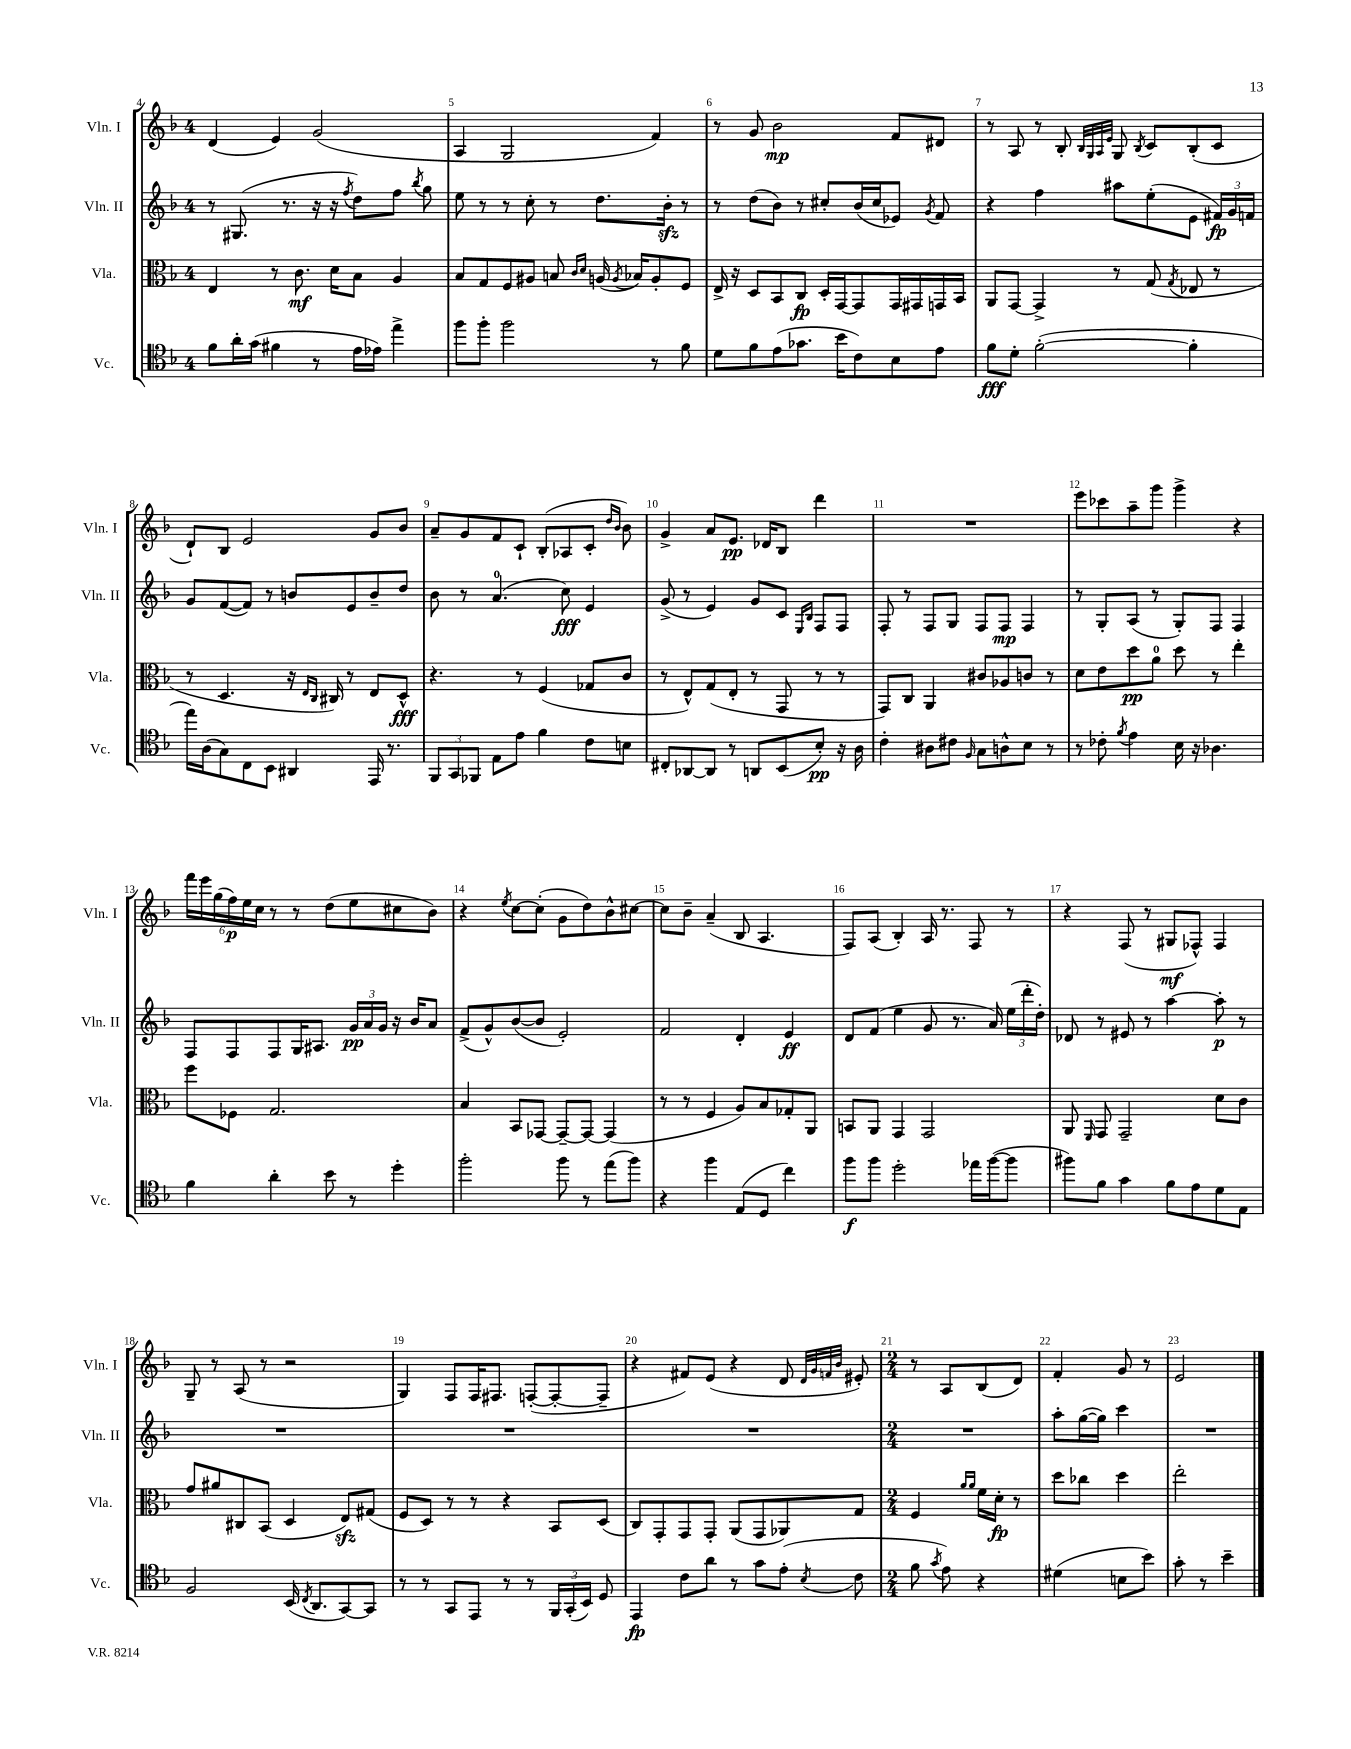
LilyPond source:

<<
\new StaffGroup <<
\new Staff = "s0" \with { instrumentName = "Vln. I" shortInstrumentName = "Vln. I" } {
    \clef treble \key f \major \once \override Staff.TimeSignature.style = #'single-digit \time 4/4
    \autoBeamOff d'4( e'4) g'2( |
    a4 g2 f'4) |
    r8 g'8 bes'2\mp f'8[ dis'8] |
    r8 a8 r8 bes8-. \grace { bes32[ g32 a32 e'32] } g8 \acciaccatura { bes8 } c'8[ bes8-.( c'8] |
    d'8[-!) bes8] e'2 g'8[ bes'8] |
    a'8[-- g'8 f'8 c'8]-! bes8[-.( aes8 c'8]-. \grace { d''16[ bes'16] } bes'8) |
    g'4-> a'8[ e'8.]\pp des'16[ bes8] d'''4 |
    R1 |
    e'''8[ ces'''8 a''8-- g'''8] g'''4-> r4 |
    \tuplet 6/4 { f'''16[ e'''16 g''16( f''16\p) e''16 c''16] } r8 r8 d''8[( e''8 cis''8 bes'8]) |
    r4 \acciaccatura { e''8 } c''8[~ c''8]-.( g'8[ d''8) bes'8-^ cis''8]~ |
    cis''8[ bes'8]-- a'4--( bes8 a4. |
    f8[) a8]( bes4-.) a16 r8. f8 r8 |
    r4 f8( r8 gis8[\mf fes8]-^) fes4 |
    g8-- r8 a8( r8 r2 |
    g4) f8[ f16 fis8.] f8[~-.( f8~-. f8]-- |
    r4 fis'8[) e'8]( r4 d'8 \grace { d'32[ g'32 f'32 bes'32] } eis'8-.) |
    \numericTimeSignature \time 2/4 r8 a8[ bes8( d'8]) |
    f'4-. g'8 r8 |
    e'2 \bar "|." |
}
\new Staff = "s1" \with { instrumentName = "Vln. II" shortInstrumentName = "Vln. II" } {
    \clef treble \key f \major \once \override Staff.TimeSignature.style = #'single-digit \time 4/4
    \autoBeamOff r8 gis8.( r8. r16 r16 \acciaccatura { f''8 } d''8[) f''8] \acciaccatura { bes''8 } g''8 |
    e''8 r8 r8 c''8-. r8 d''8.[ bes'16]-.\sfz r8 |
    r8 d''8[( bes'8]) r8 cis''8[-. bes'16( cis''16 ees'8]) \acciaccatura { g'8 } f'8 |
    r4 f''4 ais''8[ e''8-.( e'8] \tuplet 3/2 { fis'16[\fp) g'16 f'16] } |
    g'8[ f'8~( f'8]) r8 b'8[ e'8 b'8-- d''8] |
    bes'8 r8 a'4.-0( c''8\fff) e'4 |
    g'8->( r8 e'4) g'8[ c'8] \grace { e16[ bes16] } f8[ f8] |
    f8-. r8 f8[ g8] f8[ f8]\mp f4 |
    r8 g8[-. a8]( r8 g8[-.) f8] f4 |
    f8[ f8 f8 g16 ais8.] \tuplet 3/2 { g'16[\pp a'16 g'16] } r16 bes'16[ a'8] |
    f'8[->( g'8-^) bes'8~( bes'8] e'2-.) |
    f'2 d'4-. e'4\ff |
    d'8[ f'8]( e''4 g'8 r8. a'16) \tuplet 3/2 { e''16[( d'''16-. d''16]-.) } |
    des'8 r8 eis'8 r8 a''4~ a''8-.\p r8 |
    R1 |
    R1 |
    R1 |
    \numericTimeSignature \time 2/4 R2 |
    a''8[-. g''16~( g''16]) c'''4 |
    R2 \bar "|." |
}
\new Staff = "s2" \with { instrumentName = "Vla." shortInstrumentName = "Vla." } {
    \clef alto \key f \major \once \override Staff.TimeSignature.style = #'single-digit \time 4/4
    \autoBeamOff e4 r8 c'8.\mf d'16[ bes8] a4 |
    bes8[ g8 f8 ais8] b8 \grace { c'16[ d'16] } a16( \acciaccatura { a8 } bes16[) a8-. f8] |
    e16-> r16 d8[ bes,8 c8]\fp d16[-. g,16~ g,8 g,16 gis,16 g,16 bes,16] |
    a,8[ g,8]~ g,4-> r8 g8( \acciaccatura { g8 } ees8 r8 |
    r8 d4. r16 \grace { e16[ c16] } cis16) r8 e8[ d8]-^\fff |
    r4. r8 f4( ges8[ c'8] |
    r8 e8[-^) g8( e8]-. r8 g,8 r8 r8 |
    g,8[) c8] a,4 cis'8[ aes8 c'8] r8 |
    d'8[ e'8 d''8\pp a'8]-0 d''8 r8 e''4-. |
    f''8[ fes8] g2. |
    bes4 bes,8[ ges,8]~ ges,8[~-- ges,8]~ ges,4( |
    r8 r8 f4 a8[) bes8 ges8-. a,8] |
    b,8[ a,8] g,4 g,2 |
    a,8 \grace { f,16 } g,8 g,2-- d'8[ c'8] |
    g'8[ ais'8 cis8 bes,8]( d4 e8[\sfz) gis8]( |
    f8[ d8]) r8 r8 r4 bes,8[ d8]( |
    c8[) g,8-. g,8 g,8]-. a,8[( g,8 aes,8) g8] |
    \numericTimeSignature \time 2/4 f4 \grace { a'16[ a'16] } f'16[ d'16]-.\fp r8 |
    d''8[ ces''8] d''4 |
    e''2-. \bar "|." |
}
\new Staff = "s3" \with { instrumentName = "Vc." shortInstrumentName = "Vc." } {
    \clef tenor \key f \major \once \override Staff.TimeSignature.style = #'single-digit \time 4/4
    \autoBeamOff f'8[ a'16-. g'16]( fis'4 r8 e'16[ ees'16]) e''4-> |
    f''8[ f''8]-. f''2 r8 f'8 |
    d'8[ f'8 e'8( ges'8.] bes'16[ c'8) bes8 e'8] |
    f'8[\fff d'8]-. f'2~-.( f'4-. |
    e''16[) a16( g8) c8 bes,8] ais,4 e,16 r8. |
    \tuplet 3/2 { f,8[ g,8 fes,8] } e8[ e'8] f'4 c'8[ b8] |
    cis8[-. aes,8~ aes,8] r8 a,8[ bes,8( bes8]-.\pp) r16 a16 |
    c'4-. ais8[ cis'8] \grace { f16 } g8[ a8-^ bes8] r8 |
    r8 ces'8-. \acciaccatura { f'8 } e'4 bes16 r16 aes4. |
    f'4 a'4-. bes'8 r8 d''4-. |
    f''2-. f''8 r8 e''8[( f''8]) |
    r4 f''4 e8[( d8] c''4) |
    f''8[\f f''8] d''2-. ees''16[ f''16~( f''8] |
    fis''8[) f'8] g'4 f'8[ e'8 d'8 e8] |
    f2 bes,16( \acciaccatura { c8 } a,8.[ g,8~) g,8] |
    r8 r8 g,8[ e,8] r8 r8 \tuplet 3/2 { f,16[ g,16-.( bes,16]) } d8 |
    e,4\fp c'8[ a'8] r8 g'8[ e'8]-.( \acciaccatura { bes8 } c'8 |
    \numericTimeSignature \time 2/4 f'8 \acciaccatura { g'8 } e'8) r4 |
    dis'4( b8[ bes'8]) |
    g'8-. r8 bes'4-- \bar "|." |
}
>>
>>
\layout { \context { \Score currentBarNumber = #4 \override BarNumber.break-visibility = ##(#f #t #t) barNumberVisibility = #all-bar-numbers-visible } }
